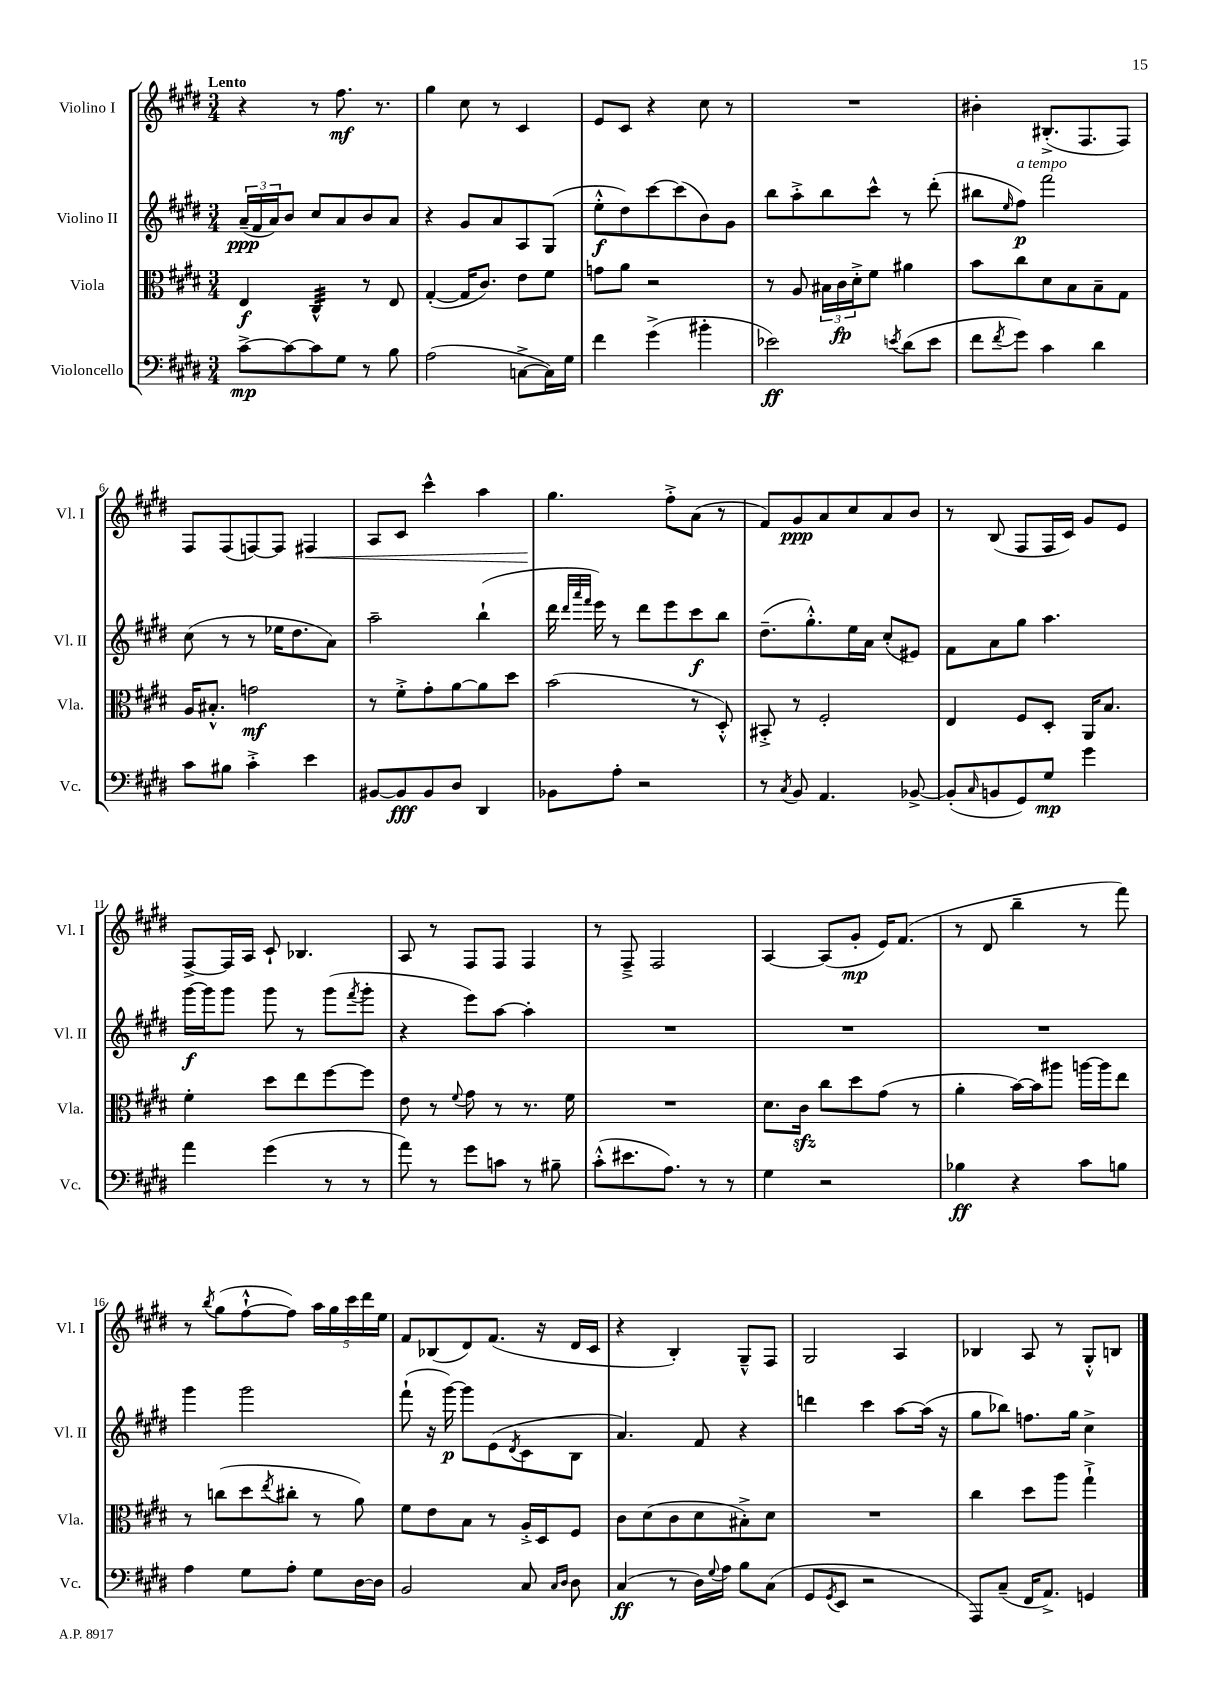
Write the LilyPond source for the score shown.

<<
\new StaffGroup <<
\new Staff = "s0" \with { instrumentName = "Violino I" shortInstrumentName = "Vl. I" } {
    \clef treble \key e \major \numericTimeSignature \time 3/4 \tempo "Lento"
    r4 r8 fis''8.\mf r8. |
    gis''4 cis''8 r8 cis'4 |
    e'8 cis'8 r4 cis''8 r8 |
    R2. |
    bis'4-. bis8.-.->( fis8. fis8) |
    fis8 fis8( f8~) f8 fis4\< |
    a8 cis'8 cis'''4-^ a''4 |
    gis''4.\! fis''8-.-> a'8( r8 |
    fis'8) gis'8\ppp a'8 cis''8 a'8 b'8 |
    r8 b8( fis8 fis16 cis'16) gis'8 e'8 |
    fis8~-> fis16 a16 cis'8-! bes4. |
    a8 r8 fis8 fis8 fis4 |
    r8 fis8---> fis2 |
    a4~ a8( gis'8-.\mp e'16) fis'8.( |
    r8 dis'8 b''4-- r8 fis'''8) |
    r8 \acciaccatura { b''8 } gis''8( fis''8~-!-^ fis''8) \tuplet 5/4 { a''16 gis''16 cis'''16 dis'''16 e''16 } |
    fis'8 bes8( dis'8) fis'8.( r16 dis'16 cis'16 |
    r4 b4-.) gis8---^ fis8 |
    gis2 a4 |
    bes4 a8 r8 gis8-.-^ b8 \bar "|." |
}
\new Staff = "s1" \with { instrumentName = "Violino II" shortInstrumentName = "Vl. II" } {
    \clef treble \key e \major \numericTimeSignature \time 3/4
    \tuplet 3/2 { a'16--\ppp( fis'16 a'16) } b'8 cis''8 a'8 b'8 a'8 |
    r4 gis'8 a'8 a8 gis8( |
    e''8-.-^\f dis''8) cis'''8~ cis'''8( b'8) gis'8 |
    b''8 a''8-.-> b''8 cis'''8-^ r8 dis'''8-.( |
    bis''8 \grace { e''16 } fis''8\p^\markup { \italic "a tempo" }) fis'''2 |
    cis''8( r8 r8 ees''16 dis''8. a'8) |
    a''2-- b''4-!( |
    dis'''16 \grace { dis'''32 a'''32 fis'''32 } e'''16) r8 dis'''8 e'''8 cis'''8\f b''8 |
    dis''8.--( gis''8.-.-^) e''16 a'16 cis''8-.( eis'8) |
    fis'8 a'8 gis''8 a''4. |
    gis'''16~\f gis'''16 gis'''8 gis'''8 r8 gis'''8( \acciaccatura { fis'''8 } gis'''8-. |
    r4 e'''8) a''8~ a''4-. |
    R2. |
    R2. |
    R2. |
    gis'''4 gis'''2 |
    fis'''8-!( r16 gis'''16~\p) gis'''8 e'8( \acciaccatura { dis'8 } cis'8 b8 |
    a'4.) fis'8 r4 |
    d'''4 cis'''4 a''8~ a''16( r16 |
    gis''8 bes''8) f''8. gis''16 cis''4-> \bar "|." |
}
\new Staff = "s2" \with { instrumentName = "Viola" shortInstrumentName = "Vla." } {
    \clef alto \key e \major \numericTimeSignature \time 3/4
    e4\f cis4:32-^ r8 e8 |
    gis4~-.( gis16 cis'8.) e'8 fis'8 |
    g'8 a'8 r2 |
    r8 a8 \tuplet 3/2 { bis16 cis'16\fp dis'16-.-> } fis'8 ais'4 |
    b'8 cis''8 dis'8 b8 b8-- gis8 |
    a16 bis8.-.-^ g'2\mf |
    r8 fis'8-.-> gis'8-. a'8~ a'8 dis''8 |
    b'2( r8 dis8-.-^) |
    bis,8-.-> r8 fis2-. |
    e4 fis8 dis8-. a,16 b8. |
    fis'4-. dis''8 e''8 fis''8~ fis''8 |
    e'8 r8 \appoggiatura { fis'8 } gis'8 r8 r8. fis'16 |
    R2. |
    dis'8. cis'16\sfz cis''8 dis''8 gis'8( r8 |
    a'4-. b'16~) b'16 ais''8 a''16~ a''16 e''8 |
    r8 c''8( dis''8 \acciaccatura { e''8 } cis''8-. r8 a'8) |
    fis'8 e'8 b8 r8 a16-.-> dis16 fis8 |
    cis'8 dis'8( cis'8 dis'8 bis8-.->) dis'8 |
    R2. |
    cis''4 dis''8 a''8 gis''4-!-> \bar "|." |
}
\new Staff = "s3" \with { instrumentName = "Violoncello" shortInstrumentName = "Vc." } {
    \clef bass \key e \major \numericTimeSignature \time 3/4
    cis'8~->\mp cis'8~ cis'8 gis8 r8 b8 |
    a2( c8~-> c16) gis16 |
    fis'4 gis'4->( bis'4-. |
    ees'2\ff) \acciaccatura { e'8 } dis'8( e'8 |
    fis'8 \acciaccatura { fis'8 } gis'8) cis'4 dis'4 |
    cis'8 bis8 cis'4-.-> e'4 |
    bis,8~ bis,8\fff bis,8 dis8 dis,4 |
    bes,8 a8-. r2 |
    r8 \acciaccatura { cis8 } b,8 a,4. bes,8~-> |
    bes,8-.( \grace { cis16 } b,8 gis,8) gis8\mp gis'4 |
    a'4 gis'4( r8 r8 |
    a'8) r8 gis'8 c'8 r8 bis8-- |
    cis'8-.-^( eis'8. a8.) r8 r8 |
    gis4 r2 |
    bes4\ff r4 cis'8 b8 |
    a4 gis8 a8-. gis8 dis16~ dis16 |
    b,2 cis8 \grace { cis16 dis16 } dis8 |
    cis4\ff( r8 dis16) \appoggiatura { gis8 } a16 b8 cis8( |
    gis,8 \acciaccatura { gis,8 } e,8 r2 |
    a,,8) cis8--( fis,16 a,8.->) g,4 \bar "|." |
}
>>
>>
